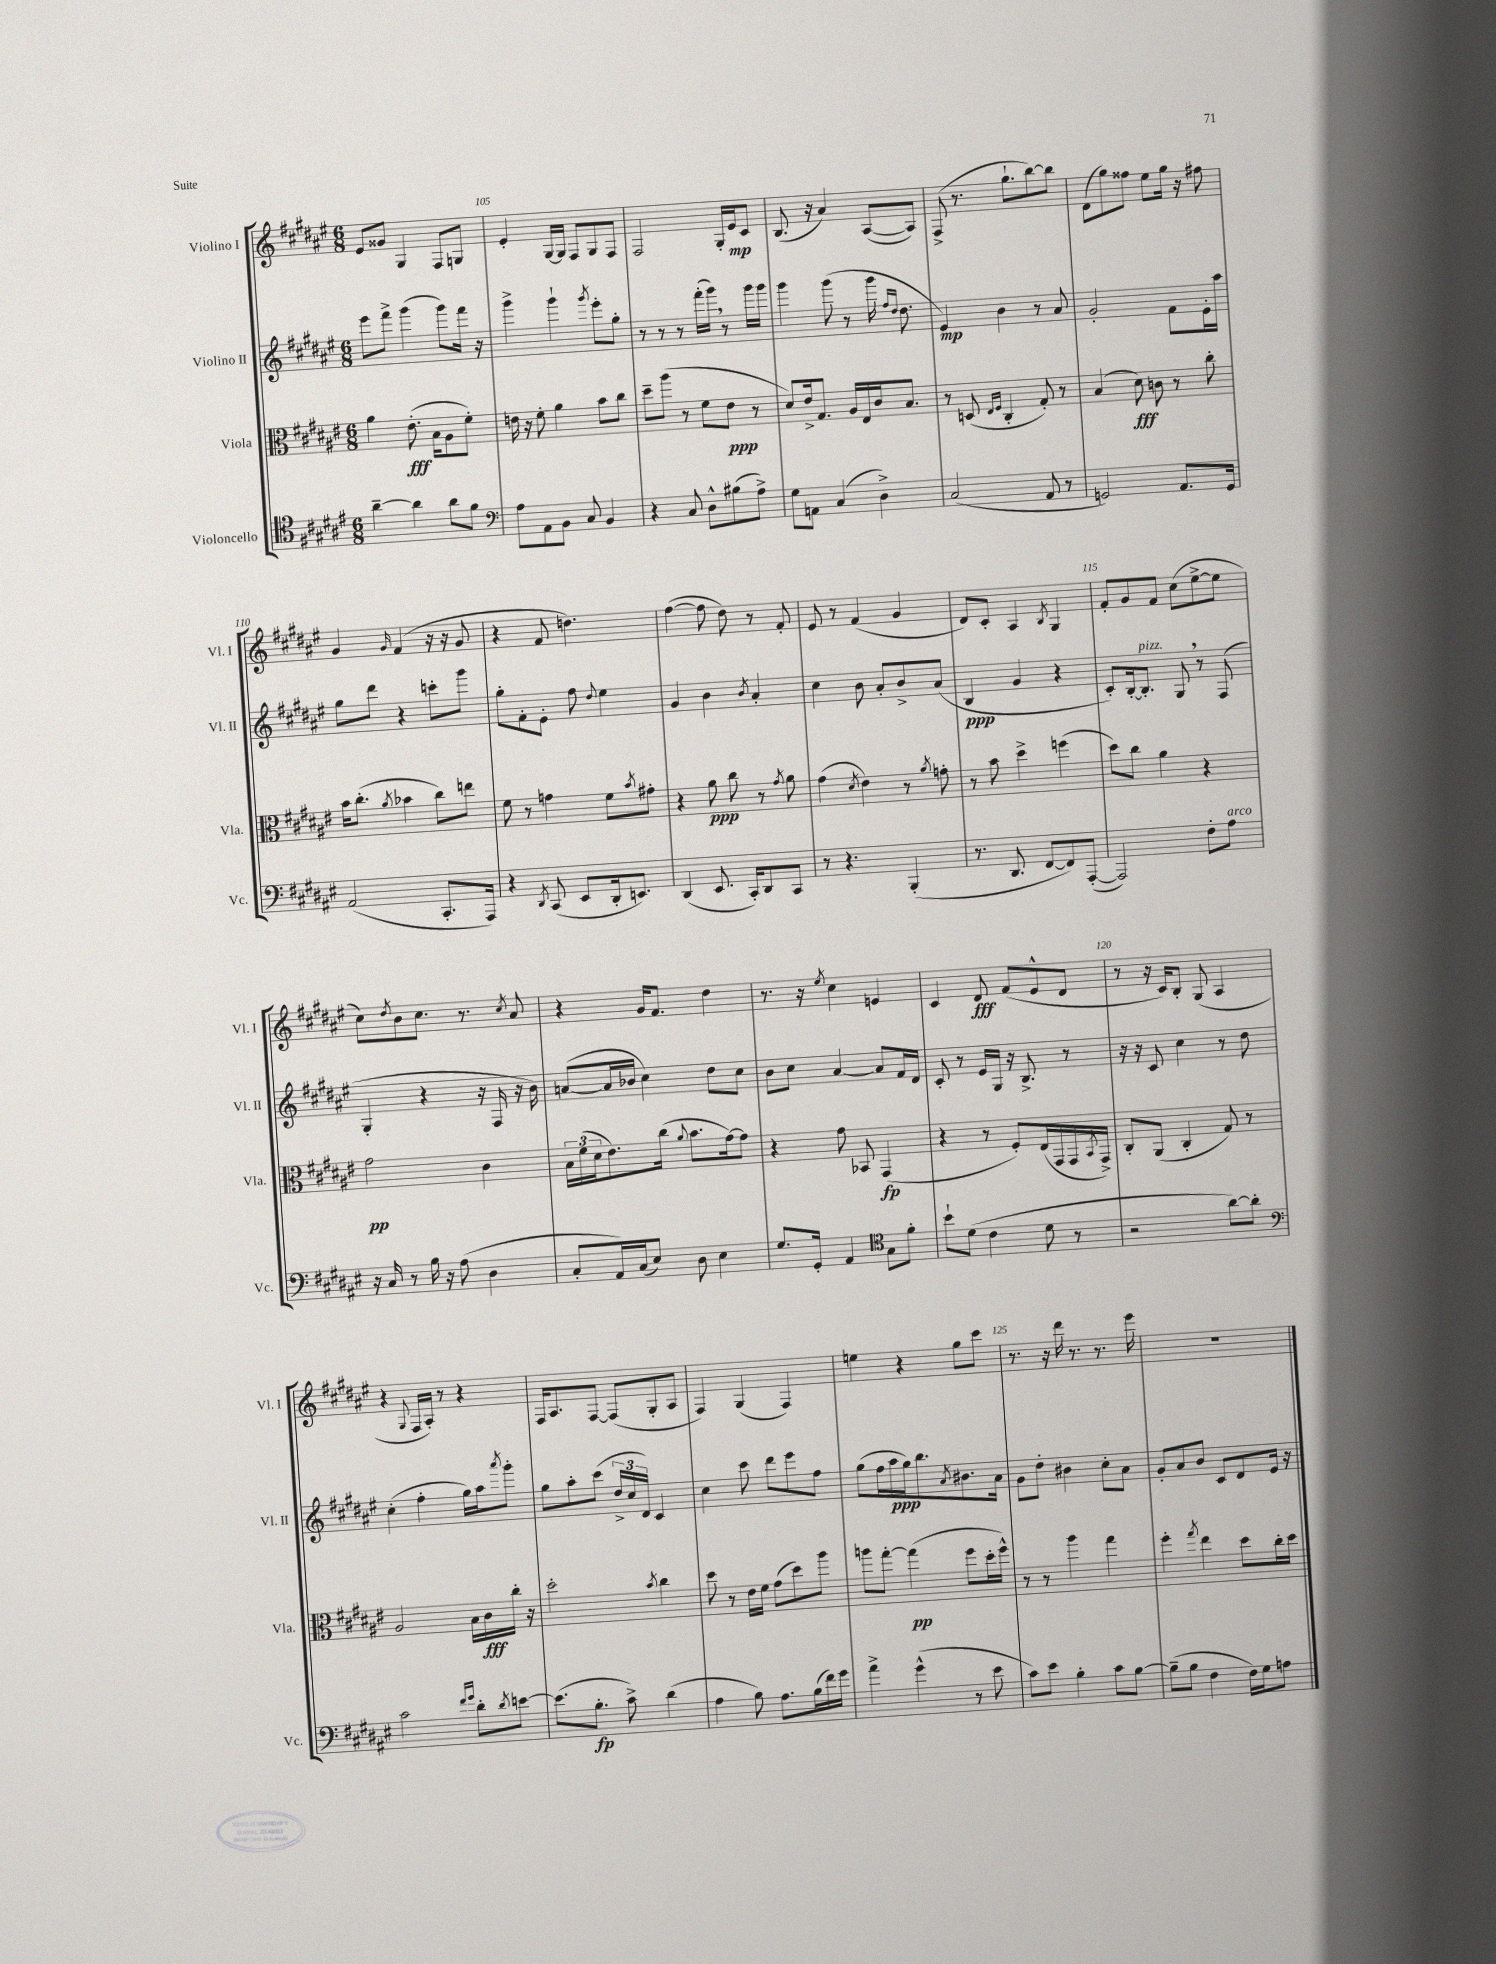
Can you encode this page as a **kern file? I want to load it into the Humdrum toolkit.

**kern	**dynam	**kern	**dynam	**kern	**dynam	**kern	**dynam
*part4	*part4	*part3	*part3	*part2	*part2	*part1	*part1
*staff4	*staff4	*staff3	*staff3	*staff2	*staff2	*staff1	*staff1
*I"Violoncello	*	*I"Viola	*	*I"Violino II	*	*I"Violino I	*
*I'Vc.	*	*I'Vla.	*	*I'Vl. II	*	*I'Vl. I	*
*clefC4	*	*clefC3	*	*clefG2	*	*clefG2	*
*k[f#c#g#d#a#e#]	*	*k[f#c#g#d#a#e#]	*	*k[f#c#g#d#a#e#]	*	*k[f#c#g#d#a#e#]	*
*M6/8	*	*M6/8	*	*M6/8	*	*M6/8	*
=104	=104	=104	=104	=104	=104	=104	=104
[4a#~\	.	4a#\	.	8eee#\L	.	8e#/L	.
.	.	.	.	8fff#^\J	.	8g##X/J	.
4a#\]	.	(8.e#'\	fff	(4ggg#\	.	4G#/	.
.	.	16B\KL	.	.	.	.	.
8a#\L	.	8A#\	.	8ggg#\L)	.	8F#/L	.
8f#\J	.	8f#'\J)	.	16fff#\Jk	.	8Gn/J	.
.	.	.	.	16r	.	.	.
=105	=105	=105	=105	=105	=105	=105	=105
*clefF4	*	*	*	*	*	*	*
8A#\L	.	16en\	.	4ggg#^\	.	4e#'/	.
.	.	16r	.	.	.	.	.
8AA#\	.	8f#'\	.	.	.	.	.
8BB\J	.	4a#\	.	4ggg#`\	.	[16G#/LL	.
.	.	.	.	.	.	16G#/JJ]	.
8C#/	.	.	.	.	.	8F#/L	.
.	.	.	.	8qggg#/	.	.	.
4BB/	.	8b\L	.	8eee#'\L	.	8G#/	.
.	.	8cc#\J	.	8gg#'\J	.	8F#/J	.
=106	=106	=106	=106	=106	=106	=106	=106
4r	.	8dd#~\L	.	8r	.	2F#/	.
.	.	(8aa#\J	.	8r	.	.	.
8C#/	.	8r	.	8r	.	.	.
8D#^^\L	.	8f#\L	.	(16fff#'\LL	.	.	.
.	.	.	.	16ggg#,\JJ)	.	.	.
(8B#X\	.	8e#\J	ppp	8r	.	16G#'/LL	.
.	.	.	.	.	.	16e#/J	mp
8A#^\J)	.	8r	.	16ggg#\LL	.	8c#/J	.
.	.	.	.	16ggg#\JJ	.	.	.
=107	=107	=107	=107	=107	=107	=107	=107
8G#\L	.	8d#/L)	.	4ggg#\	.	(8.B/	.
8AAn\J	.	16e#^/k	.	.	.	.	.
.	.	8.G#/J	.	.	.	16r	.
(4C#/	.	.	.	(8ggg#\	.	4a#/)	.
.	.	16A#/LL	.	8r	.	.	.
.	.	16E#/	.	.	.	.	.
4D#^\)	.	16c#/J	.	16ggg#\	.	([8A#/L	.
.	.	.	.	16qqff#/LL	.	.	.
.	.	.	.	16qqdd#/JJ	.	.	.
.	.	8.B/J	.	8.dd#\	.	.	.
.	.	.	.	.	.	8A#/J])	.
=108	=108	=108	=108	=108	=108	=108	=108
(2C#/	.	8r	.	4e#/)	mp	(8F#^/	.
.	.	(8Dn/	.	.	.	8.r	.
.	.	16qqE#/LL	.	.	.	.	.
.	.	16qqF#/JJ	.	.	.	.	.
.	.	4C#'/	.	4b\	.	.	.
.	.	.	.	.	.	8.gg#`\L	.
8AA#/	.	8G#'/)	.	8r	.	[8bb\)	.
8r	.	8r	.	8a#/	.	8bb\J]	.
=109	=109	=109	=109	=109	=109	=109	=109
2GGn/)	.	(4B/	.	2g#'/	.	(8d#\L	.
.	.	.	.	.	.	8gg#\)	.
.	.	8d#\)	fff	.	.	8ff##X\J	.
.	.	8cn\	.	.	.	8ee#\L	.
8.AA#/L	.	8r	.	8f#\L	.	16gg#\Jk	.
.	.	.	.	.	.	16r	.
.	.	8cc#'\	.	16e#'\L	.	8ff#X\	.
16GG/Jk	.	.	.	16aa#\JJ	.	.	.
!!LO:LB:g=z
=110	=110	=110	=110	=110	=110	=110	=110
(2AA#/	.	16b\KL	.	8gg#\L	.	4g#/	.
.	.	(8.cc#'\J	.	.	.	.	.
.	.	.	.	8ddd#\J	.	.	.
.	.	8qa#/	.	.	.	16qqg#/	.
.	.	4b-X\	.	4r	.	(4f#/	.
8.CC#'/L	.	8cc#\L)	.	8cccn'\L	.	16r	.
.	.	.	.	.	.	16r	.
.	.	8een\J	.	8ggg#\J	.	8g#/	.
16AAA#/Jk)	.	.	.	.	.	.	.
=111	=111	=111	=111	=111	=111	=111	=111
4r	.	8f#\	.	8gg#'\L	.	4r	.
.	.	8r	.	8f#'\	.	.	.
8qDD#/	.	.	.	.	.	.	.
(8CC#/	.	4gn\	.	8e#'\J	.	8f#/	.
8EE#/L	.	.	.	8ff#\	.	4.ddn\)	.
.	.	.	.	8qqdd#/	.	.	.
16DD#'/k	.	8f#\L	.	4ee#\	.	.	.
8.EEn/J)	.	.	.	.	.	.	.
.	.	8qb/	.	.	.	.	.
.	.	8g#X'\J	.	.	.	.	.
=112	=112	=112	=112	=112	=112	=112	=112
(4DD#/	.	4r	.	4g#/	.	([4ff#\	.
8.EE#/	.	8a#\	ppp	4b\	.	8ff#\]	.
.	.	8cc#\	.	.	.	8dd#\)	.
16CC#'/KL)	.	.	.	.	.	.	.
.	.	.	.	8qb/	.	.	.
8DD#/	.	8r	.	4a#'/	.	8r	.
.	.	8qg#/	.	.	.	.	.
8CC#/J	.	8a#\	.	.	.	8f#'/	.
=113	=113	=113	=113	=113	=113	=113	=113
8r	.	(4g#\	.	4cc#\	.	8e#/	.
4.r	.	.	.	.	.	8r	.
.	.	8qd#/	.	.	.	.	.
.	.	4e#\)	.	8b\	.	(4f#/	.
.	.	.	.	8a#'/L	.	.	.
(4BBB'/	.	8r	.	8b^/	.	4g#/	.
.	.	8qa#/	.	.	.	.	.
.	.	8gn'\	.	(8a#/J	.	.	.
=114	=114	=114	=114	=114	=114	=114	=114
8.r	.	8r	.	4B/	ppp	8d#/L)	.
.	.	8b\	.	.	.	8c#'/J	.
8.DD#/	.	.	.	.	.	.	.
.	.	4dd#^\	.	4g#/	.	4A#/	.
[8FF#/L	.	.	.	.	.	.	.
.	.	.	.	.	.	8qB/	.
8FF#/])	.	(4ffn\	.	4r	.	4G#/	.
([8AAA#'/J	.	.	.	.	.	.	.
=115	=115	=115	=115	=115	=115	=115	=115
2AAA#/])	.	8dd#\L)	.	8c#'/L)	.	8f#'/L	.
.	.	8cc#\J	.	[16B'/k	.	8g#/	.
!	!	!	!	!LO:TX:a:i:t=pizz.	!	!	!
.	.	.	.	8.B'/J]	.	.	.
.	.	4a#\	.	.	.	8f#/J	.
.	.	.	.	8G#,/	.	(8cc#\L	.
8F#'\L	.	4r	.	8r	.	[8ee#^\	.
!LO:TX:a:i:t=arco	!	!	!	!	!	!	!
8A#\J	.	.	.	(8F#/	.	8ee#\J]	.
!!LO:LB:g=z
=116	=116	=116	=116	=116	=116	=116	=116
16r	.	2g#\	pp	4G#'/	.	8cc#\L)	.
16C#/	.	.	.	.	.	.	.
.	.	.	.	.	.	8qdd#/	.
8r	.	.	.	.	.	8b\	.
16B\	.	.	.	4r	.	8.cc#\J	.
16r	.	.	.	.	.	.	.
(8A#\	.	.	.	.	.	.	.
.	.	.	.	.	.	8.r	.
4D#\	.	4c#\	.	16r	.	.	.
.	.	.	.	16F#/	.	.	.
.	.	.	.	.	.	8qcc#/	.
.	.	.	.	16r	.	8a#/	.
.	.	.	.	16b\)	.	.	.
=117	=117	=117	=117	=117	=117	=117	=117
8C#'/L	.	24B\LL	.	([8an/L	.	4r	.
.	.	(24f#\	.	.	.	.	.
.	.	24d#\J	.	.	.	.	.
16AA#/L)	.	8.e#\)	.	16a/L]	.	.	.
(16C#/J	.	.	.	16b-X/JJ	.	.	.
8E#/J)	.	.	.	4cc#\)	.	16g#/KL	.
.	.	(16cc#\Jk	.	.	.	8.f#/J	.
.	.	8qqa#/	.	.	.	.	.
8D#\	.	8.b\L	.	.	.	.	.
4E#\	.	.	.	8dd#\L	.	4dd#\	.
.	.	[16g#\k)	.	.	.	.	.
.	.	8g#\J]	.	8cc#\J	.	.	.
=118	=118	=118	=118	=118	=118	=118	=118
8.G#/L	.	4r	.	8b\L	.	8.r	.
.	.	.	.	8cc#\J	.	.	.
16GG#'/Jk	.	.	.	.	.	16r	.
.	.	.	.	.	.	8qee#/	.
4AA#/	.	8g#\	.	[4a#/	.	4cc#\	.
.	.	8BB-X/	.	.	.	.	.
*clefC4	*	*	*	*	*	*	*
8G#\L	.	(4GG#/	fp	8a#/L]	.	4en/	.
8f#'\J	.	.	.	16f#/L	.	.	.
.	.	.	.	16d#/JJ	.	.	.
=119	=119	=119	=119	=119	=119	=119	=119
8b`\L	.	4r	.	8c#'/	.	4c#/	.
(8d#\J	.	.	.	8r	.	.	.
4c#\	.	8r	.	16e#/LL	.	8d#/	fff
.	.	.	.	16G#/JJ	.	.	.
.	.	8F#'/L)	.	16r	.	(8f#/L	.
.	.	.	.	8.B^/	.	.	.
8d#\	.	(16E#/L	.	.	.	8e#^^/	.
.	.	16GG#/	.	.	.	.	.
8r	.	16GG#/	.	8r	.	8d#/J	.
.	.	8qBB/	.	.	.	.	.
.	.	16GG#^/JJ)	.	.	.	.	.
=120	=120	=120	=120	=120	=120	=120	=120
2r	.	8C#'/L	.	16r	.	8r	.
.	.	.	.	16r	.	.	.
.	.	(8AA#/J	.	8c#/	.	16r	.
.	.	.	.	.	.	16c#/KL)	.
.	.	4C#'/	.	4cc#\	.	8B'/J	.
.	.	.	.	.	.	(8G#/	.
[8a#\L)	.	8G#/)	.	8r	.	4A#/	.
8a#'\J]	.	8r	.	8dd#\	.	.	.
!!LO:LB:g=z
=121	=121	=121	=121	=121	=121	=121	=121
*clefF4	*	*	*	*	*	*	*
2c#\	.	2A#/	.	(4cc#'\	.	4r	.
.	.	.	.	.	.	8qqG#/	.
.	.	.	.	4ff#'\	.	16F#/LL	.
.	.	.	.	.	.	16A#'/JJ)	.
.	.	.	.	.	.	8r	.
16qqf#/LL	.	.	.	.	.	.	.
16qqg#/JJ	.	.	.	.	.	.	.
8d#'\L	.	16B\LL	.	16gg#\LL)	.	4r	.
.	.	16c#\	fff	16aa#\J	.	.	.
8qd#/	.	.	.	8qaaa#/	.	.	.
[8en\J	.	16cc#'\JJ	.	8ggg#'\J	.	.	.
.	.	16r	.	.	.	.	.
=122	=122	=122	=122	=122	=122	=122	=122
(8.e\L]	.	2dd#'\	.	8gg#\L	.	16F#/KL	.
.	.	.	.	.	.	8.A#/	.
.	.	.	.	8aa#'\	.	.	.
8.B'\J	fp	.	.	.	.	.	.
.	.	.	.	(8ccc#\J	.	[8F#/J	.
8c#^\)	.	.	.	24dd#^/LL	.	(8F#/L]	.
.	.	.	.	24cc#/	.	.	.
.	.	.	.	24d#/JJ)	.	.	.
.	.	8qb/	.	.	.	.	.
(4d#\	.	4cc#\	.	4c#/	.	8G#'/	.
.	.	.	.	.	.	8A#/J	.
=123	=123	=123	=123	=123	=123	=123	=123
4A#\	.	8dd#\	.	4cc#\	.	4F#/)	.
.	.	8r	.	.	.	.	.
8B\)	.	16e#\LL	.	8ccc#\	.	(4G#/	.
.	.	16f#\JJ	.	.	.	.	.
8.A#\L	.	(8g#\L	.	8ddd#\L	.	.	.
.	.	8dd#\)	.	8eee#\	.	4F#/)	.
(16B\L	.	.	.	.	.	.	.
16f#\)	.	8aa#\J	.	8ff#\J	.	.	.
16g#\JJ	.	.	.	.	.	.	.
=124	=124	=124	=124	=124	=124	=124	=124
4a#^\	.	8aan\L	.	(8gg#\L	.	4een\	.
.	.	[8gg#'\J	.	16ff#\L	.	.	.
.	.	.	.	16aa#\	ppp	.	.
(4g#^^\	.	(4gg#\]	pp	16gg#\J)	.	4r	.
.	.	.	.	8.bb\	.	.	.
.	.	.	.	8qa#/	.	.	.
8r	.	8ff#\L	.	8.b#X\	.	8gg#\L	.
8e#\	.	16dd#'\L	.	.	.	8ccc#\J	.
.	.	16ff#^^\JJ)	.	16a#\Jk	.	.	.
=125	=125	=125	=125	=125	=125	=125	=125
8c#\L)	.	8r	.	8g#\L	.	8.r	.
8e#\J	.	8r	.	8dd#'\J	.	.	.
.	.	.	.	.	.	16r	.
4B'\	.	4aa#\	.	4b#X\	.	16ddd#\	.
.	.	.	.	.	.	8.r	.
8c#\L	.	4gg#\	.	8cc#'\L	.	8.r	.
[8B\J	.	.	.	8a#\J	.	.	.
.	.	.	.	.	.	16eee#\	.
=126	=126	=126	=126	=126	=126	=126	=126
(8B~\L]	.	4ff#'\	.	8g#'/L	.	2.r	.
8B\J	.	.	.	8a#/	.	.	.
.	.	8qgg#/	.	.	.	.	.
4F#\	.	4ee#\	.	8b/J	.	.	.
.	.	.	.	8c#/L	.	.	.
16F#\LL)	.	8dd#\L	.	8d#/	.	.	.
16G#\J	.	.	.	.	.	.	.
8An\J	.	16cc#'\L	.	16e#/Jk	.	.	.
.	.	16dd#\JJ	.	16r	.	.	.
==	==	==	==	==	==	==	==
*-	*-	*-	*-	*-	*-	*-	*-
